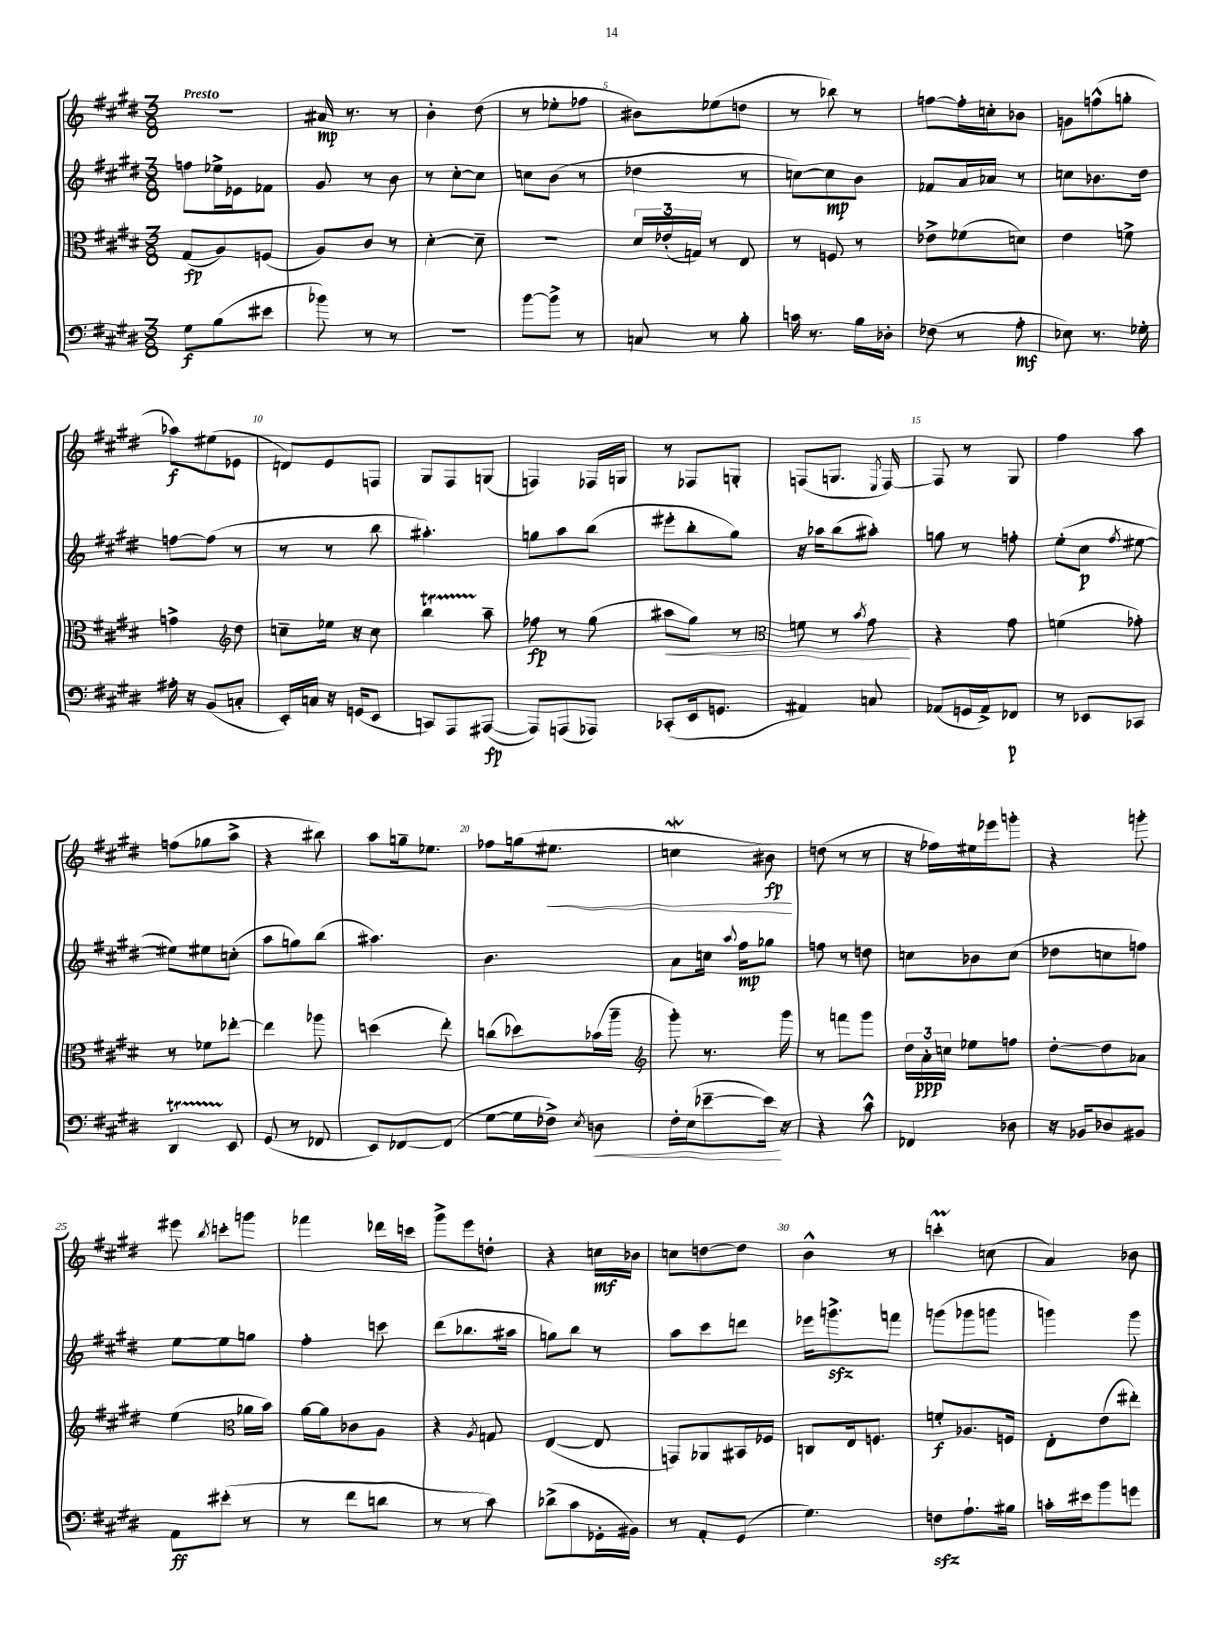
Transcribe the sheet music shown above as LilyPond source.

<<
\new StaffGroup <<
\new Staff = "s0" {
    \clef treble \key e \major \numericTimeSignature \time 3/8 \tempo "Presto"
    \autoBeamOff R4. |
    ais'16\mp r8. r8 |
    b'4-. dis''8( |
    r8 ees''8[-. fes''8] |
    bis'8[) ees''8( d''8] |
    r8 bes''8) r8 |
    f''8[~ f''16-. c''16-. bes'8] |
    g'8[ f''8-^( g''8]-. |
    aes''8[\f) eis''8( ees'8] |
    d'8[) e'8 f8] |
    gis8[ fis8 g8]( |
    f4) fes16[ g16] |
    r8 fes8[ g8]-. |
    f8[( g8.] \acciaccatura { e8 } f16~) |
    f8 r8 gis8 |
    fis''4 a''8 |
    f''8[( ges''8 a''8]-> |
    r4 bis''8) |
    a''8[ g''16-- ees''8.] |
    fes''8[ g''16( eis''8.]\< |
    c''4\mordent bis'8\fp\!) |
    d''8( r8 r8 |
    r16 fes''16[) eis''16 ees'''16 g'''8]-. |
    r4 g'''8-. |
    eis'''8 \acciaccatura { b''8 } c'''8[-. g'''8] |
    fes'''4 des'''16[ c'''16] |
    gis'''8[-> e'''8 d''8]-. |
    r4 c''16[\mf bes'16] |
    c''8[ d''8~ d''8] |
    b'4-^ r8 |
    c'''4-.\prall c''8( |
    a'4) bes'8 \bar "|." |
}
\new Staff = "s1" {
    \clef treble \key e \major \numericTimeSignature \time 3/8
    \autoBeamOff f''8[ ees''16-> ees'16 fes'8] |
    gis'8 r8 b'8 |
    r8 cis''8[~-. cis''8] |
    c''8[ b'8]( r8 |
    des''4 r8 |
    c''8[~) c''8\mp b'8] |
    fes'8[ a'16 aes'16] r8 |
    c''8[ bes'8. dis''16] |
    f''8[~ f''8]( r8 |
    r8 r8 b''8 |
    ais''4.-.) |
    g''8[ a''8 b''8]( |
    eis'''8[-. b''8-. gis''8]) |
    r16 aes''16[ b''8( ais''8]-.) |
    g''8 r8 f''8-. |
    e''8[-.( cis''8]\p \acciaccatura { fis''8 } eis''8~ |
    eis''8[) eis''8 c''8]-.( |
    a''8[ g''8) b''8]( |
    ais''4.) |
    b'4. |
    a'8[ c''16] \appoggiatura { a''8 } fis''16[\mp ges''8] |
    f''8 r8 d''8 |
    c''8[ bes'8 c''8]( |
    des''8[ c''8 f''8]) |
    e''8[~ e''8 g''8] |
    fis''4-. c'''8 |
    dis'''8[( bes''8. ais''16] |
    g''8[) b''8] r8 |
    a''8[ cis'''8 d'''8] |
    ees'''16[ g'''8.->\sfz f'''8] |
    g'''8[( ges'''8 g'''8] |
    g'''4) g'''8 \bar "|." |
}
\new Staff = "s2" {
    \clef alto \key e \major \numericTimeSignature \time 3/8
    \autoBeamOff gis8[\fp( a8) f8]( |
    a8[) cis'8] r8 |
    dis'4~-. dis'8-- |
    R4. |
    \tuplet 3/2 { dis'16[ ees'16-.( g16]) } r8 e8 |
    r8 f8 r8 |
    ees'8[-> fes'8( d'8]) |
    e'4 f'8-> |
    g'4-> \clef treble dis''8 |
    c''8[-- ees''16] r16 c''8 |
    b''4\startTrillSpan a''8--\stopTrillSpan |
    fes''8\fp r8 gis''8( |
    ais''8[\< gis''8]) r8 |
    \clef alto f'8 r8 \acciaccatura { b'8 } gis'8\! |
    r4 gis'8 |
    f'4( ges'8-.) |
    r8 fes'8[ ees''8]~-. |
    ees''4 aes''8 |
    d''4( e''8-.) |
    c''8[( des''8) bes'16( a''16]-- |
    \clef treble gis'''8-.) r8. gis'''16 |
    r8 f'''8[ gis'''8] |
    \tuplet 3/2 { dis''16[ a'16-.\ppp c''16] } ees''8[ f''8] |
    dis''8[~-. dis''8 aes'8] |
    e''4( \clef alto aes'16[ b'16]) |
    a'16[~ a'16 ces'8 a8] |
    r4 \acciaccatura { a8 } g8 |
    e4~( e8 |
    g,8[) aes,8 bis,16 fes16] |
    c8[ e16 f8.] |
    f'8[-.\f aes8. f16] |
    e8[-. e'8( eis''8]-.) \bar "|." |
}
\new Staff = "s3" {
    \clef bass \key e \major \numericTimeSignature \time 3/8
    \autoBeamOff gis8[\f b8( eis'8] |
    bes'8) r8 r8 |
    R4. |
    b'8[~ b'8]-> r8 |
    c8 r8 b8-. |
    c'16 r8. b16[ des16]-. |
    fes8( r8 a8-.\mf |
    ees8) r8. ges16-. |
    ais16-. r16 b,8[( c8]-. |
    e,16[-.) c16] r16 g,16[( e,8] |
    c,8[) a,,8 ais,,8]~\fp( |
    ais,,8[) a,,8( aes,,8]) |
    ces,8[-.( e,16 g,8.] |
    ais,4) c8 |
    aes,8[( g,16 aes,16->) fes,8]\p |
    r8 ees,8[ ces,8] |
    dis,4\startTrillSpan e,8\stopTrillSpan |
    gis,8( r8 fes,8 |
    e,8[) fes,8~ fes,8]( |
    gis8[~ gis16 fes16]->) \acciaccatura { e8 } d8\< |
    fis16[-. e16( ees'8~-- ees'16]\!) r16 |
    r4 cis'8-^ |
    fes,4 des8 |
    r16 bes,16[ des8 bis,8] |
    a,8[\ff eis'8]-.( r8 |
    r8 fis'8[ d'8] |
    r8 r8 cis'8) |
    des'8[->( cis'8 ges,16-. bis,16]) |
    r8 a,8[-. gis,8]( |
    gis4.) |
    f8[\sfz a8.-! bis16] |
    c'16[-. eis'16 b'8 g'8] \bar "|." |
}
>>
>>
\layout { \context { \Score \override BarNumber.break-visibility = ##(#f #t #t) barNumberVisibility = #(every-nth-bar-number-visible 5) } }
